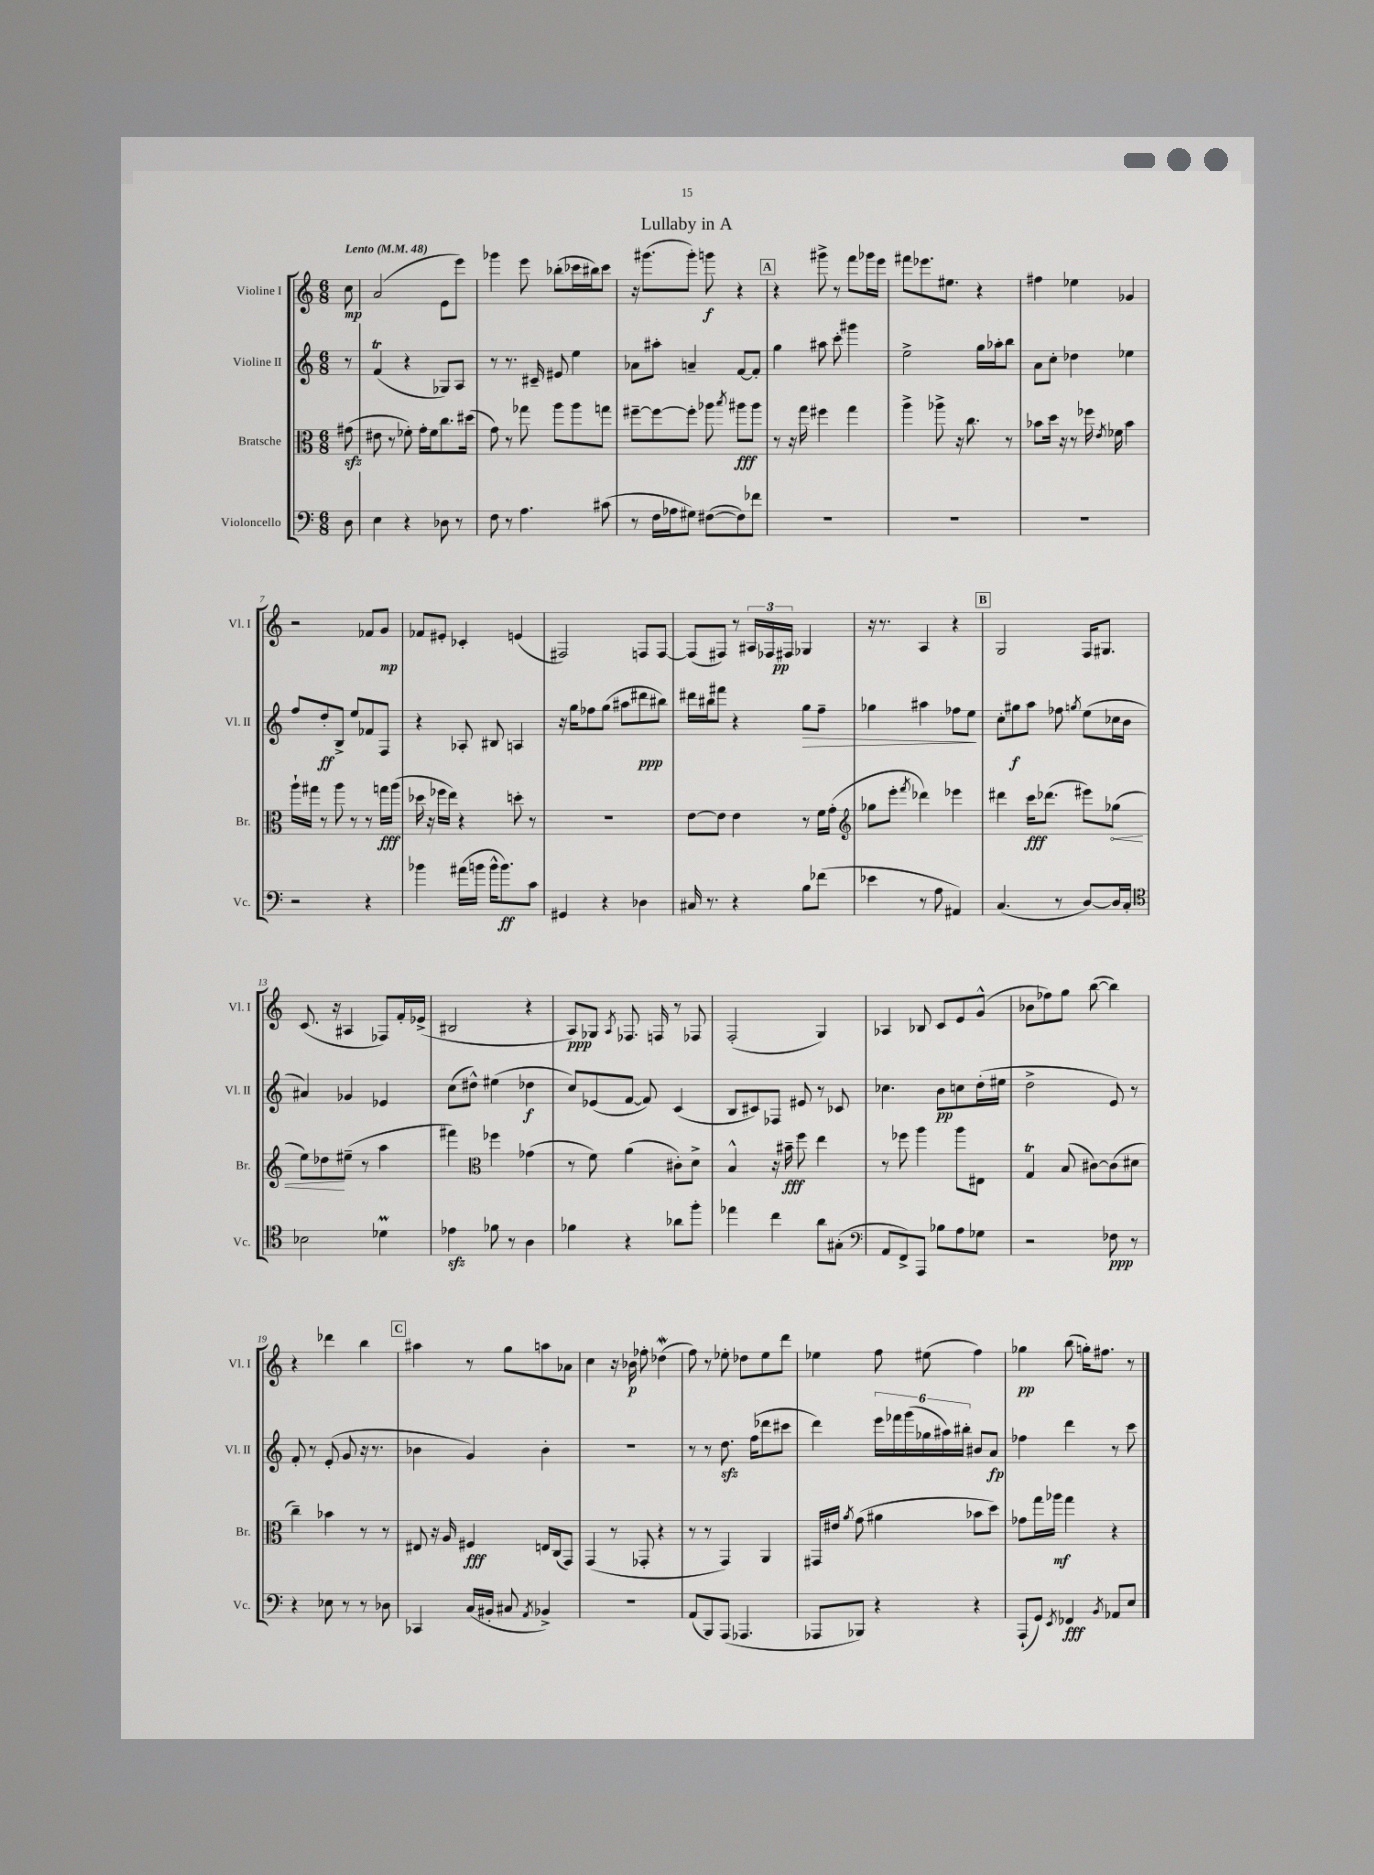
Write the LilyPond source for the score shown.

\header { title = "Lullaby in A" }
<<
\new StaffGroup <<
\new Staff = "s0" \with { instrumentName = "Violine I" shortInstrumentName = "Vl. I" } {
    \clef treble \key c \major \numericTimeSignature \time 6/8 \partial 8 \tempo "Lento" 4 = 48
    \autoBeamOff c''8\mp |
    a'2( e'8[ e'''8]) |
    ges'''4 e'''8 bes''8[-.( ces'''16 bis''16) ces'''8] |
    r16 gis'''8.[( gis'''8]-.) g'''8\f r4 |
    \mark \markup { \box "A" } r4 gis'''8-> r8 f'''8[ ges'''16 e'''16] |
    fis'''8[ ees'''8. eis''8.] r4 |
    fis''4 ees''4 ges'4 |
    r2 fes'8[ g'8]\mp |
    fes'8[ eis'8]-. ces'4-. e'4( |
    fis2) f8[ f8]~ |
    f8[( fis8]) r8 \tuplet 3/2 { ais16[ fes16 fis16]\pp } ges4 |
    r16 r8. a4 r4 |
    \mark \markup { \box "B" } g2 f16[ gis8.] |
    c'8.( r16 ais4 fes8[) f'16-. ees'16]->( |
    bis2 r4 |
    a8[\ppp) ges8] \acciaccatura { a8 } fes8. f16 r8 fes8 |
    f2-.( g4) |
    aes4 bes8 c'8[ e'8 g'8]-^( |
    bes'8[ fes''8) g''8] b''8~( b''4) |
    r4 des'''4 b''4 |
    \mark \markup { \box "C" } ais''4 r8 g''8[ a''8 aes'8] |
    c''4 r16 bes'16\p fes''8-. des''4\mordent( |
    f''8) r8 ees''8-. des''8[ ees''8 d'''8] |
    ees''4 f''8 eis''8( f''4) |
    ges''4\pp b''8( g''16[-.) fis''8.] r8 \bar "|." |
}
\new Staff = "s1" \with { instrumentName = "Violine II" shortInstrumentName = "Vl. II" } {
    \clef treble \key c \major \numericTimeSignature \time 6/8 \partial 8
    \autoBeamOff r8 |
    f'4\trill( r4 ges8[) a8] |
    r8 r8. cis'16-- eis'8 e''4 |
    aes'8[ ais''8]-. a'4-- f'8[~ f'8]-. |
    \mark \markup { \box "A" } g''4 ais''8 c'''8-. gis'''4 |
    e''2-> g''16[ aes''16-. b''8] |
    a'8[ c''8]-. des''4 ees''4 |
    f''8[ d''8-.\ff b8]-> e''8[ fes'8 f8] |
    r4 aes8-. bis8 a4 |
    r16 g''16[ fes''8 g''8]( ais''8[ dis'''8\ppp bis''8]) |
    dis'''16[ bis''16 fis'''8] r4 g''8[\> f''8]-- |
    ges''4 ais''4 fes''8[ e''8]\! |
    \mark \markup { \box "B" } c''8[-. gis''8\f a''8] fes''8 \acciaccatura { g''8 } e''8[( ces''16 b'16] |
    ais'4) ges'4 ees'4 |
    c''8[( dis''8]-^) eis''4( des''4\f |
    c''8[) ees'8( f'8]~ f'8) c'4( |
    b8[ cis'8) fes8] eis'8 r8 ces'8 |
    ces''4. b'8[\pp c''8 d''16-.( eis''16] |
    d''2-> e'8) r8 |
    f'8-. r8 e'8-.( g'8 r16 r8. |
    \mark \markup { \box "C" } bes'4 g'4) bes'4-. |
    R2. |
    r8 r8 d''8.\sfz f''16[( des'''8 cis'''8] |
    d'''4) \tuplet 6/4 { e'''16[ fes'''16 g'''16( ges''16 ais''16) bis''16]-. } bis'8[ a'8]\fp |
    fes''4 d'''4 r8 c'''8 \bar "|." |
}
\new Staff = "s2" \with { instrumentName = "Bratsche" shortInstrumentName = "Br." } {
    \clef alto \key c \major \numericTimeSignature \time 6/8 \partial 8
    \autoBeamOff gis'8\sfz( |
    eis'8 r8 fes'8-.) g'16[-. fes'16 c''8. dis''16]( |
    g'8) r8 ges''8 a''8[ a''8 g''8] |
    fis''8[~-- fis''8~ fis''8]-. aes''8 \acciaccatura { b''8 } ais''8[\fff ais''8] |
    \mark \markup { \box "A" } r8 r16 g''16 fis''4 g''4 |
    a''4-> aes''8-> r16 c''8. r8 |
    bes'8[ d''16] r16 r8 fes''16 \acciaccatura { e'8 } fes'16 bes'4 |
    a''16[-! gis''16] r8 a''8 r8 r8 g''16[\fff a''16]( |
    des''16 r16 fes''16[ e''16]) r4 d''8-. r8 |
    R2. |
    e'8[~ e'8] e'4 r8 f'16[ g'16]-.( |
    \clef treble ges''8[ e'''8]-. \acciaccatura { f'''8 } des'''4) ees'''4 |
    \mark \markup { \box "B" } dis'''4 c'''16[\fff des'''8.]( eis'''8[) \once \override Hairpin.circled-tip = ##t ges''8]\<( |
    e''8[) des''8\! eis''8]--( r8 a''4 |
    fis'''4) \clef alto fes''4 ges'4( |
    r8 f'8) a'4( cis'8[-.) d'8]-> |
    b4-^ r16 bis'16--\fff f''8 e''4 |
    r8 fes''8 a''4 a''8[ eis8] |
    g4\trill b8( cis'8[~) cis'8( dis'8] |
    c''4--) bes'4 r8 r8 |
    \mark \markup { \box "C" } eis8 r16 a16 fis4\fff e16[ c16( g,8]) |
    g,4( r8 ges,8-. r4 |
    r8 r8 g,4) a,4 |
    gis,16[ eis'16] \acciaccatura { a'8 } g'8( ais'4 bes'8[ d''8]) |
    ges'8[ g''16 aes''16]\mf g''4 r4 \bar "|." |
}
\new Staff = "s3" \with { instrumentName = "Violoncello" shortInstrumentName = "Vc." } {
    \clef bass \key c \major \numericTimeSignature \time 6/8 \partial 8
    \autoBeamOff d8 |
    e4 r4 des8 r8 |
    f8 r8 a4. cis'8( |
    r8 f16[ aes16 gis8]) fis8[~( fis8) fes'8] |
    \mark \markup { \box "A" } R2. |
    R2. |
    R2. |
    r2 r4 |
    bes'4 ais'16[( b'16] b'16[-^ b'8.\ff) c'8] |
    gis,4 r4 des4 |
    cis16 r8. r4 b8[ fes'8]( |
    ees'4 r8 a8 ais,4) |
    \mark \markup { \box "B" } c4.( r8 d8[~) d16 c16]-. |
    \clef tenor bes2 des'4\prall |
    ees'4\sfz fes'8 r8 a4 |
    fes'4 r4 aes'8[ f''8]-. |
    ees''4 c''4 a'8[ gis8]-.( |
    \clef bass a,8[ f,8->) a,,8] bes8[ a8 ges8] |
    r2 fes8\ppp r8 |
    r4 ees8 r8 r8 des8 |
    \mark \markup { \box "C" } ces,4 c16[( bis,16]-. cis8 \acciaccatura { a,8 } bes,4->) |
    R2. |
    a,8[( b,,8) a,,8]( aes,,4. |
    aes,,8[ bes,,8]) r4 r4 |
    a,,8[-!( g,8]) \acciaccatura { e,8 } fes,4\fff \acciaccatura { b,8 } aes,8[ e8] \bar "|." |
}
>>
>>
